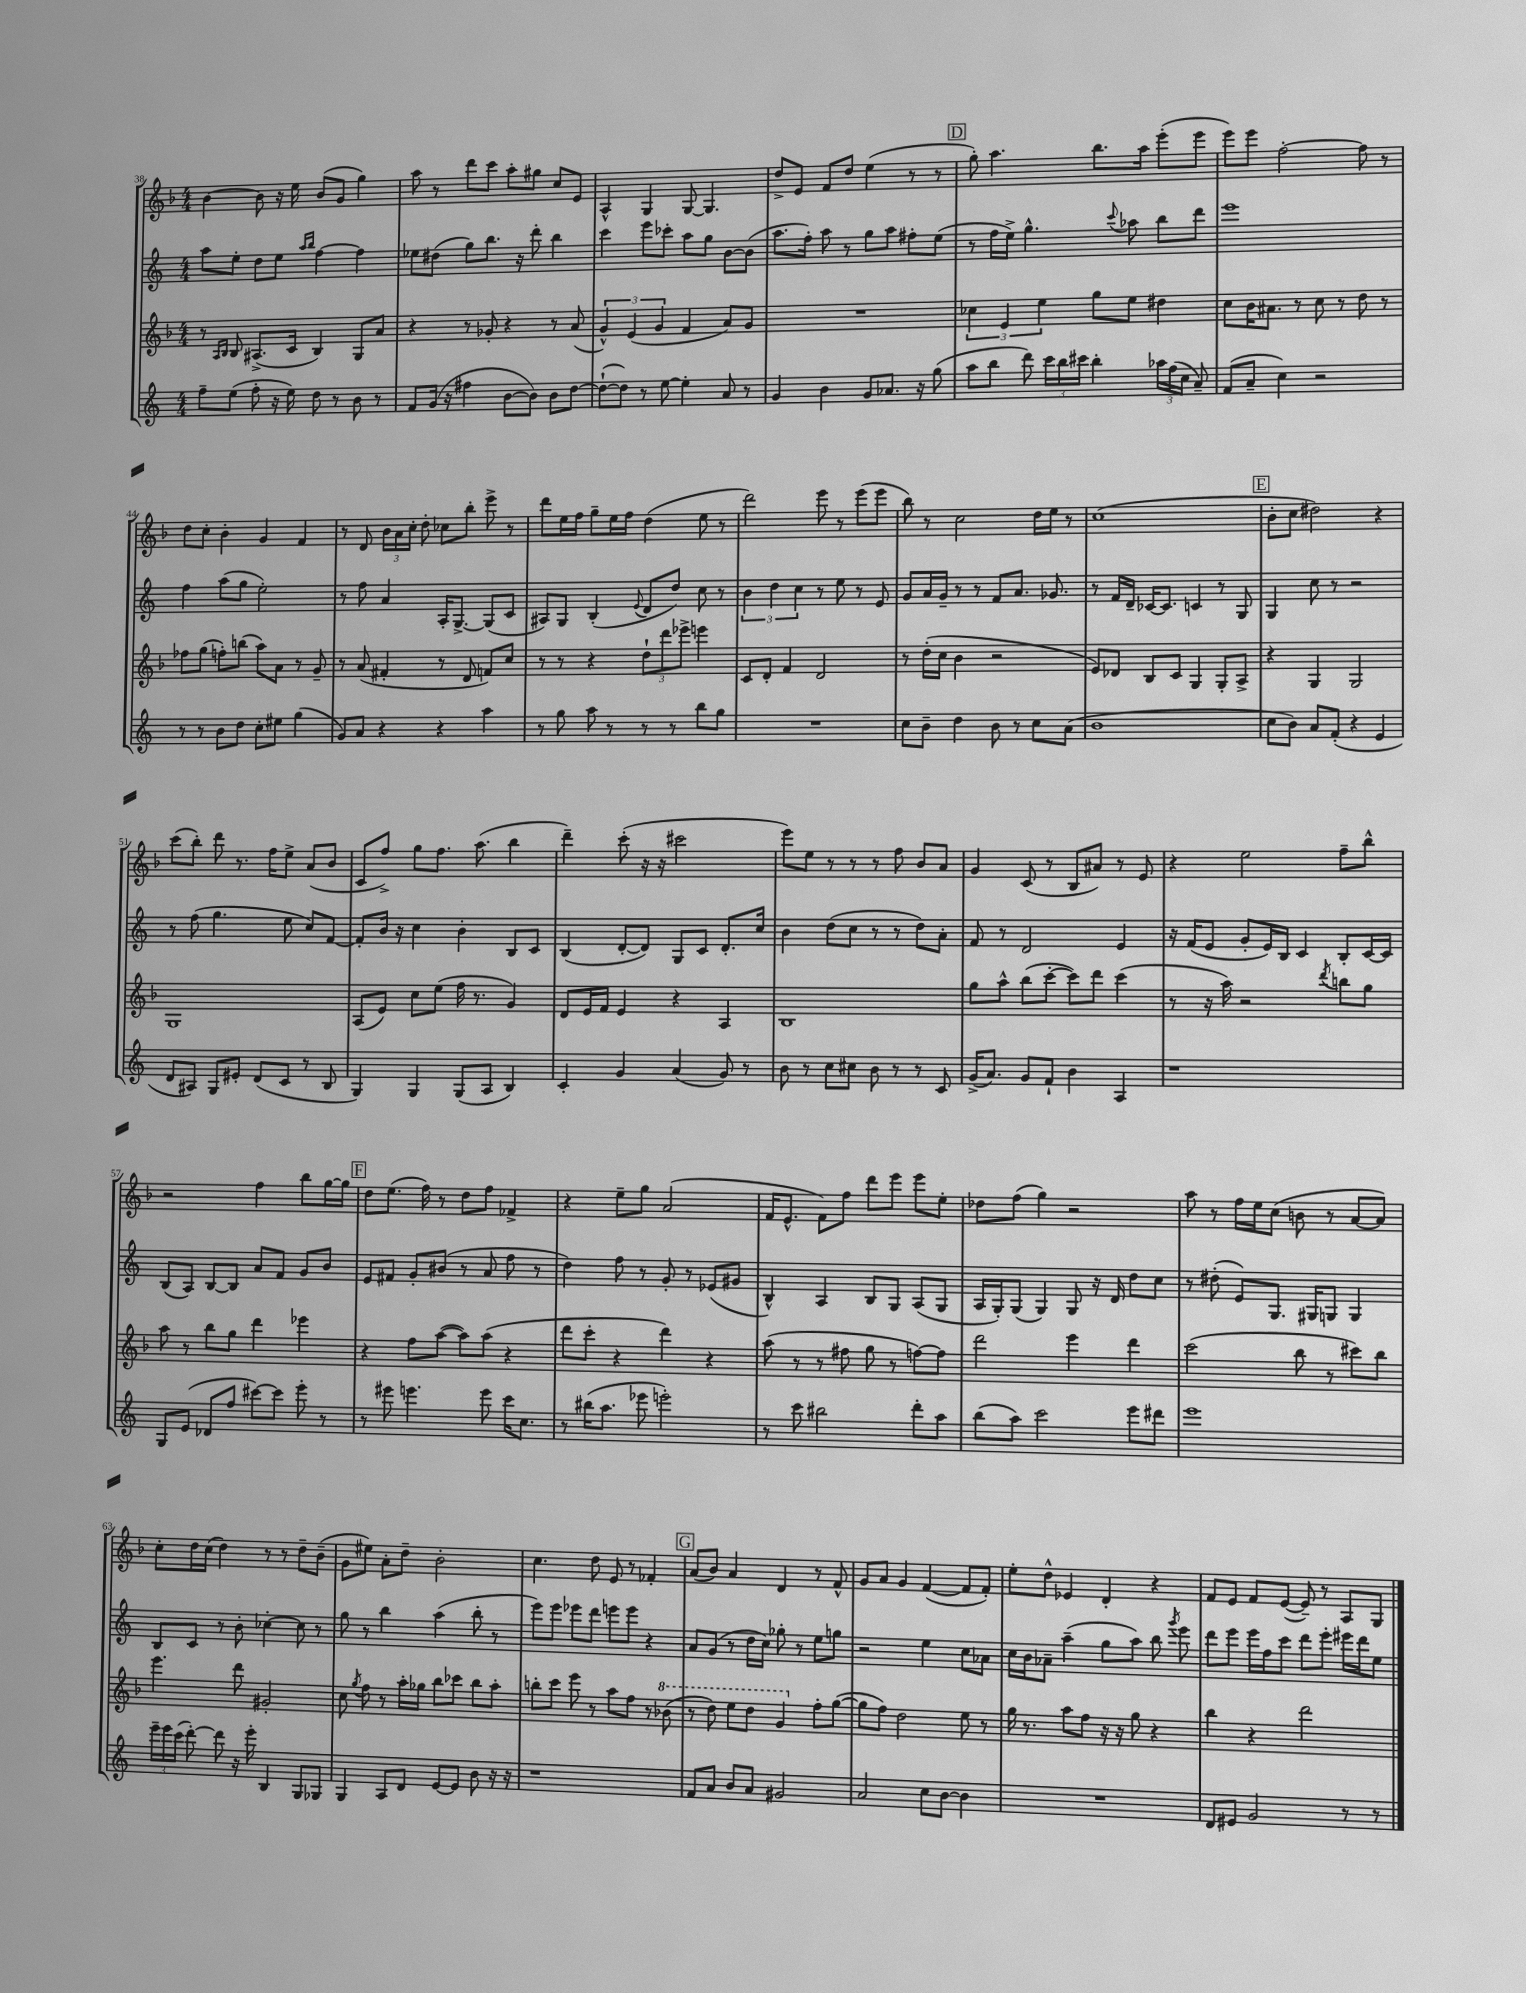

**kern	**kern	**kern	**kern
*part4	*part3	*part2	*part1
*staff4	*staff3	*staff2	*staff1
*clefG2	*clefG2	*clefG2	*clefG2
*k[]	*k[b-]	*k[]	*k[b-]
*M4/4	*M4/4	*M4/4	*M4/4
=38	=38	=38	=38
8ff~\L	8r	8aa\L	[4b-\
.	16qqA/LL	.	.
.	16qqB-/JJ	.	.
(8ee\J	8B-/	8ee'\J	.
8ff'\	(8.A#X^/L	8dd\L	8b-\]
16r	.	8ee\J	16r
16ee\)	16c/Jk	.	16ee\
.	.	16qqaa/LL	.
.	.	16qqbb/JJ	.
8dd\	4B-/)	[4ff\	(8b-/L
8r	.	.	8g/J
8b\	8G/L	4ff\]	4gg\)
8r	8a/J	.	.
=39	=39	=39	=39
8f/L	4r	8ee-X\L	8aa\
(16g/Jk	.	(8dd#X\J	8r
16r	.	.	.
4ff#X\	8r	8gg\L)	8ddd\L
.	8g-X'/	8.bb\J	8ccc\J
[8b\L	4r	.	8aa'\L
.	.	16r	.
8b\J])	.	8ddd'\	8gg#X\J
8b\L	8r	4bb\	8cc/L
[8dd\J	(8a/	.	8e/J
=40	=40	=40	=40
(8dd`\L_	6g^^/)	4ccc\	4A^^/
8dd\J])	.	.	.
.	(6e/	.	.
8r	.	8eee\L	4G/
.	6g/	.	.
[8ee\	.	8ccc-X'\J	.
4ee'\]	4f/	8aa\L	[8G/
.	.	8gg\J	4.G/]
8a/	8a/L)	[8b\L	.
8r	8g/J	(8b\J]	.
=41	=41	=41	=41
4g/	1r	8.aa\L	8dd^/L
.	.	.	8e/J
.	.	16ff'\Jk)	.
4b\	.	8aa\	8f/L
.	.	8r	8dd/J
8g/L	.	8gg\L	(4ee\
8.a-X/J	.	8aa\J	.
.	.	8ff#X'\L	8r
16r	.	.	.
(8gg\	.	(8ee\J	8r
!!LO:REH:place=s1:t=D
=42	=42	=42	=42
8aa\L	6cc-X\	8r	8gg'\)
8bb\J	.	16ff\LL	4.aa\
.	6e/	.	.
.	.	16ee^\JJ)	.
8ddd\)	.	4.gg^^\	.
.	6ee\	.	.
24ccc\LL	.	.	.
24bb\	.	.	.
24ccc#X\JJ	.	.	.
4bb'\	8gg\L	.	8.bb-\L
.	.	8qqccc/	.
.	8ee\J	8aa-X\	.
.	.	.	16aa\Jk
24aa-X\LL	4dd#X\	8bb\L	(8eee'\L
(24ff\	.	.	.
24cc\JJ	.	.	.
8a~/)	.	8ddd\J	8eee\J
=43	=43	=43	=43
(8f/L	8cc\L	1eee	8eee\L)
8a~/J	16b-\K	.	8eee\J
.	8.a#X\J	.	.
4cc\)	.	.	[2ff'\
.	8r	.	.
2r	8cc\	.	.
.	8r	.	.
.	8dd\	.	8ff\]
.	8r	.	8r
!!LO:LB:g=z
=44	=44	=44	=44
8r	8ff-X\L	4ff\	8dd\L
8r	(8gg\J	.	8cc'\J
8b\L	8ffn'\L)	(8aa\L	4b-'\
8dd\J	(8bbn\J	8gg\J	.
8cc'\L	8aa\L)	2ee'\)	4g/
8ee#X\J	8a\J	.	.
(4gg\	8r	.	4f/
.	8g~/	.	.
=45	=45	=45	=45
8g/L)	8r	8r	8r
8a/J	(8a/	8ff\	8d/
4r	4f#X'/	4a/	24b-\LL
.	.	.	24a\
.	.	.	24cc'\JJ
.	.	.	8dd'\
4r	8r	16A'/KL	8cc-X\L
.	.	[8.G^/J	.
.	8d/	.	8bb-'\J
4aa\	8fn/L)	(8G/L]	8eee^\
.	8cc/J	8c/J	8r
=46	=46	=46	=46
8r	8r	8A#X/L)	8ddd\L
8gg\	8r	8G/J	16ee\L
.	.	.	16ff\JJ
8aa\	4r	(4B'/	8gg~\L
8r	.	.	16ee\L
.	.	.	16ff\JJ
.	.	8qqe/	.
8r	12dd`\L	8d/L	(4dd\
.	12ddd\	.	.
8r	.	8dd/J)	.
.	12eee-X^\J	.	.
8bb\L	4eeen\	8cc\	8ee\
8gg\J	.	8r	8r
=47	=47	=47	=47
1r	8c/L	6b\	2ddd\)
.	8d'/J	.	.
.	.	6dd\	.
.	4f/	.	.
.	.	6cc\	.
.	2d/	8r	8eee\
.	.	8ee\	8r
.	.	8r	(8eee\L
.	.	8e/	8eee\J
=48	=48	=48	=48
8cc\L	8r	8g/L	8bb-\)
8b~\J	(16dd'\LL	16a/L	8r
.	16cc\JJ	16g~/JJ	.
4dd\	4b-\	8r	2cc\
.	.	8r	.
8b\	2r	8f/L	.
8r	.	8.a/J	.
8cc\L	.	.	16dd\LL
.	.	8.g-X/	16ee\JJ
(8a\J	.	.	8r
=49	=49	=49	=49
1b	8e/L)	8r	(1cc
.	8d-X/J	16f/LL	.
.	.	16d~/JJ	.
.	8B-/L	[16c-X/KL	.
.	.	8.c-/J]	.
.	8c/J	.	.
.	4G/	4cn/	.
.	8G'/L	8r	.
.	8A^/J	8G/	.
!!LO:REH:place=s1:t=E
=50	=50	=50	=50
8cc\L	4r	4G/	8b-'\L
8b\J)	.	.	8cc\J
8a/L	4G/	8cc\	2dd#X\)
(8f'/J	.	8r	.
4r	2G/	2r	.
4e/	.	.	4r
!!LO:LB:g=z
=51	=51	=51	=51
8d/L	1G	8r	(8ccc\L
8A#X/J)	.	(8ff\	8bb-'\J)
8G/L	.	4.gg\	8ddd\
8e#X'/J	.	.	8.r
(8d/L	.	.	.
.	.	.	16ff\KL
8c/J	.	8ee\	8ee^\J
8r	.	8cc/L)	(8a/L
8B/	.	[8f/J	8b-/J
=52	=52	=52	=52
4G/)	(8A/L	8f'/L]	8c/L
.	8e/J)	16b/Jk	8ff^/J)
.	.	16r	.
4G/	8cc\L	4cc\	8gg\L
.	(8ee\J	.	8.ff\J
(8G/L	16ff\	4b'\	.
.	8.r	.	(8.aa\
8A/J	.	.	.
4B/)	4g/)	8B/L	4bb-\
.	.	8c/J	.
=53	=53	=53	=53
4c'/	8d/L	(4B/	4ddd~\)
.	16e/L	.	.
.	16f/JJ	.	.
4g/	4e/	[8d'/L	(8ccc'\
.	.	8d/J])	16r
.	.	.	16r
(4a/	4r	8G/L	2ccc#X\
.	.	8c/J	.
8g/)	4A/	8.d'/L	.
8r	.	.	.
.	.	16cc/Jk	.
=54	=54	=54	=54
8b\	1B-	4b\	8eee\L)
8r	.	.	8ee\J
8cc\L	.	(8dd\L	8r
8cc#X\J	.	8cc\J	8r
8b\	.	8r	8r
8r	.	8r	8ff\
8r	.	8dd\L)	8b-/L
8c/	.	8a'\J	8a/J
=55	=55	=55	=55
(16g^/KL	8gg\L	8f/	4g/
8.a/J)	.	.	.
.	8aa^^\J	8r	.
8g/L	(8bb-\L	2d/	(8c/
8f`/J	[8ccc'\J	.	8r
4b\	8ccc\L])	.	8B-/L
.	8ddd\J	.	8a#X/J)
4A/	(4ccc\	4e/	8r
.	.	.	8e/
=56	=56	=56	=56
1r	8r	16r	4r
.	.	(16f/KL	.
.	16r	8e/J	.
.	16aa\)	.	.
.	2r	8g'/L	2ee\
.	.	16e/L)	.
.	.	16B/JJ	.
.	.	4c/	.
.	8qddd/	.	.
.	8bbn\L	8B'/L	8ff~\L
.	8gg\J	[16c/L	8bb-^^\J
.	.	16c/JJ]	.
!!LO:LB:g=z
=57	=57	=57	=57
8G/L	8aa\	(8B/L	2r
(8e/J	8r	8A/J)	.
8d-X/L	8bb-\L	[8B/L	.
8ff/J	8gg\J	8B/J]	.
[8ccc#X\L)	4ddd\	8a/L	4ff\
8ccc#\J]	.	8f/J	.
8eee'\	4eee-X\	8g/L	8bb-\L
8r	.	8b/J	[16gg\L
.	.	.	16gg\JJ]
!!LO:REH:place=s1:t=F
=58	=58	=58	=58
8r	4r	8e/L	8dd\L
8eee#X\	.	8f#X/J	(8.ee\J
4.eeen\	8ff\L	8g'/L	.
.	.	.	16ff\)
.	([8aa\J	(8b#X/J	8r
.	8aa\L])	8r	8dd\L
8eee\	(8aa\J	8a/	8ff\J
16ccc\KL	4r	8ff\	4f-X^/
8.cc\J	.	.	.
.	.	8r	.
=59	=59	=59	=59
8r	8ddd\L	4dd\)	4r
(16bb#X\KL	8ccc'\J	.	.
8.aa\J	.	.	.
.	4r	8ff\	8ee~\L
8eee-X\	.	8r	8gg\J
2eeen'\)	4ddd\)	8g'/	(2a/
.	.	8r	.
.	4r	(8e-X/L	.
.	.	8g#X/J	.
=60	=60	=60	=60
8r	(8aa\	4B^^/)	16f/KL
.	.	.	8.e^^/J
8ccc\	8r	.	.
2bb#X\	8r	4A/	8f\L)
.	8ff#X\	.	8ff\J
.	8gg\	8B/L	8ddd\L
.	8r	8G/J	8eee\J
8ddd'\L	[8ffn\L)	(8A/L	8eee\L
8aa\J	8ff\J]	8G/J	8ee'\J
=61	=61	=61	=61
(8bb\L	2ddd\	16A/LL	8dd-X\L
.	.	16G'/J)	.
8aa\J)	.	(8G/J	(8ff\J
2ccc\	.	4G/)	4gg\)
.	4eee\	8G/	2r
.	.	16r	.
.	.	16d/	.
8eee\L	4ddd\	8dd\L	.
8ddd#X\J	.	8cc\J	.
=62	=62	=62	=62
1eee	(2ccc\	8r	8aa\
.	.	(8dd#X'\	8r
.	.	8e/L)	16ff\LL
.	.	.	16ee\J
.	.	8.G/J	(8cc\J
.	8bb-\	.	8bn\
.	.	16G#X/KL	.
.	8r	8Gn/J	8r
.	8ccc#X\L)	4G/	[8a/L
.	8bb-\J	.	8a/J])
!!LO:LB:g=z
=63	=63	=63	=63
24eee~\LL	4.eee\	8B/L	8cc'\L
24eee\	.	.	.
(24ccc\JJ	.	.	.
[8ddd'\)	.	8c/J	16dd\L
.	.	.	(16cc\JJ
8ddd\]	.	8r	4dd\)
16r	8ddd\	8b'\	.
16eee'\	.	.	.
4B/	2g#X'/	[4cc-X'\	8r
.	.	.	8r
8G/L	.	8cc-\]	8dd~\L
8G-X/J	.	8r	(8b-~\J
=64	=64	=64	=64
4G/	8cc\	8gg\	8g\L
.	8qgg/	.	.
.	8ff\	8r	8ee#X\J)
8A/L	8r	4bb\	8a'\L
8d/J	16aa'\LL	.	8dd~\J
.	16gg-X\JJ	.	.
[8e/L	8bb-\L	(4aa\	2b-'\
8e/J]	8ccc-X\J	.	.
8b\	8bb-\L	8bb'\	.
16r	8aa'\J	8r	.
16r	.	.	.
=65	=65	=65	=65
1r	8bbn'\L	8eee\L)	4.cc\
.	8ccc\J	8eee\J	.
.	8eee\	8eee-X\L	.
.	8r	8ddd\J	8dd\
.	8aa\L	8eeen\L	8e/
.	8ff\J	8eee\J	8r
.	8r	4r	4f-X'/
*	*8va	*	*
.	(8bb-X\	.	.
!!LO:REH:place=s1:t=G
=66	=66	=66	=66
8f/L	8r	8a/L	(8a/L
8a/J	8ddd\)	(8g/J	8b-/J)
8b/L	8eee\L	8r	4a/
8a/J	8ddd\J	16dd\LL	.
.	.	16cc\JJ)	.
2g#X/	4gg/	8gg-X'\	4d/
.	.	8r	.
*	*X8va	*	*
.	8ff'\L	8ee\L	8r
.	([8gg\J	8ggn\J	8f^^/
=67	=67	=67	=67
2a/	8gg\L]	2r	8g/L
.	8ff\J)	.	8a/J
.	2dd\	.	4g/
8cc\L	.	4ee\	([4f/
[8b\J	.	.	.
4b\]	8ee\	8cc\L	8f/L]
.	8r	8a-X\J	8f'/J)
=68	=68	=68	=68
1r	16gg\	16cc\LL	8ee'\L
.	8.r	16b\J	.
.	.	8a-X~\J	8dd^^\J
.	8aa\L	(4aa~\	4e-X/
.	8ff\J	.	.
.	16r	8gg\L	4d'/
.	16r	.	.
.	8gg\	8aa\J)	.
.	4r	8bb\	4r
.	.	8qggg/	.
.	.	8eee\	.
=69	=69	=69	=69
8d/L	4bb-\	8ddd\L	8f/L
8e#X/J	.	8eee\J	8e/J
2g/	4r	16eee\LL	8f/L
.	.	16ff\J	.
.	.	8ccc\J	([8e/J
.	2ddd\	8ddd\L	8e~/])
.	.	8eee'\J	8r
8r	.	16eee#X\LL	8A/L
.	.	16ddd\J	.
8r	.	8ee\J	8G/J
==	==	==	==
*-	*-	*-	*-
